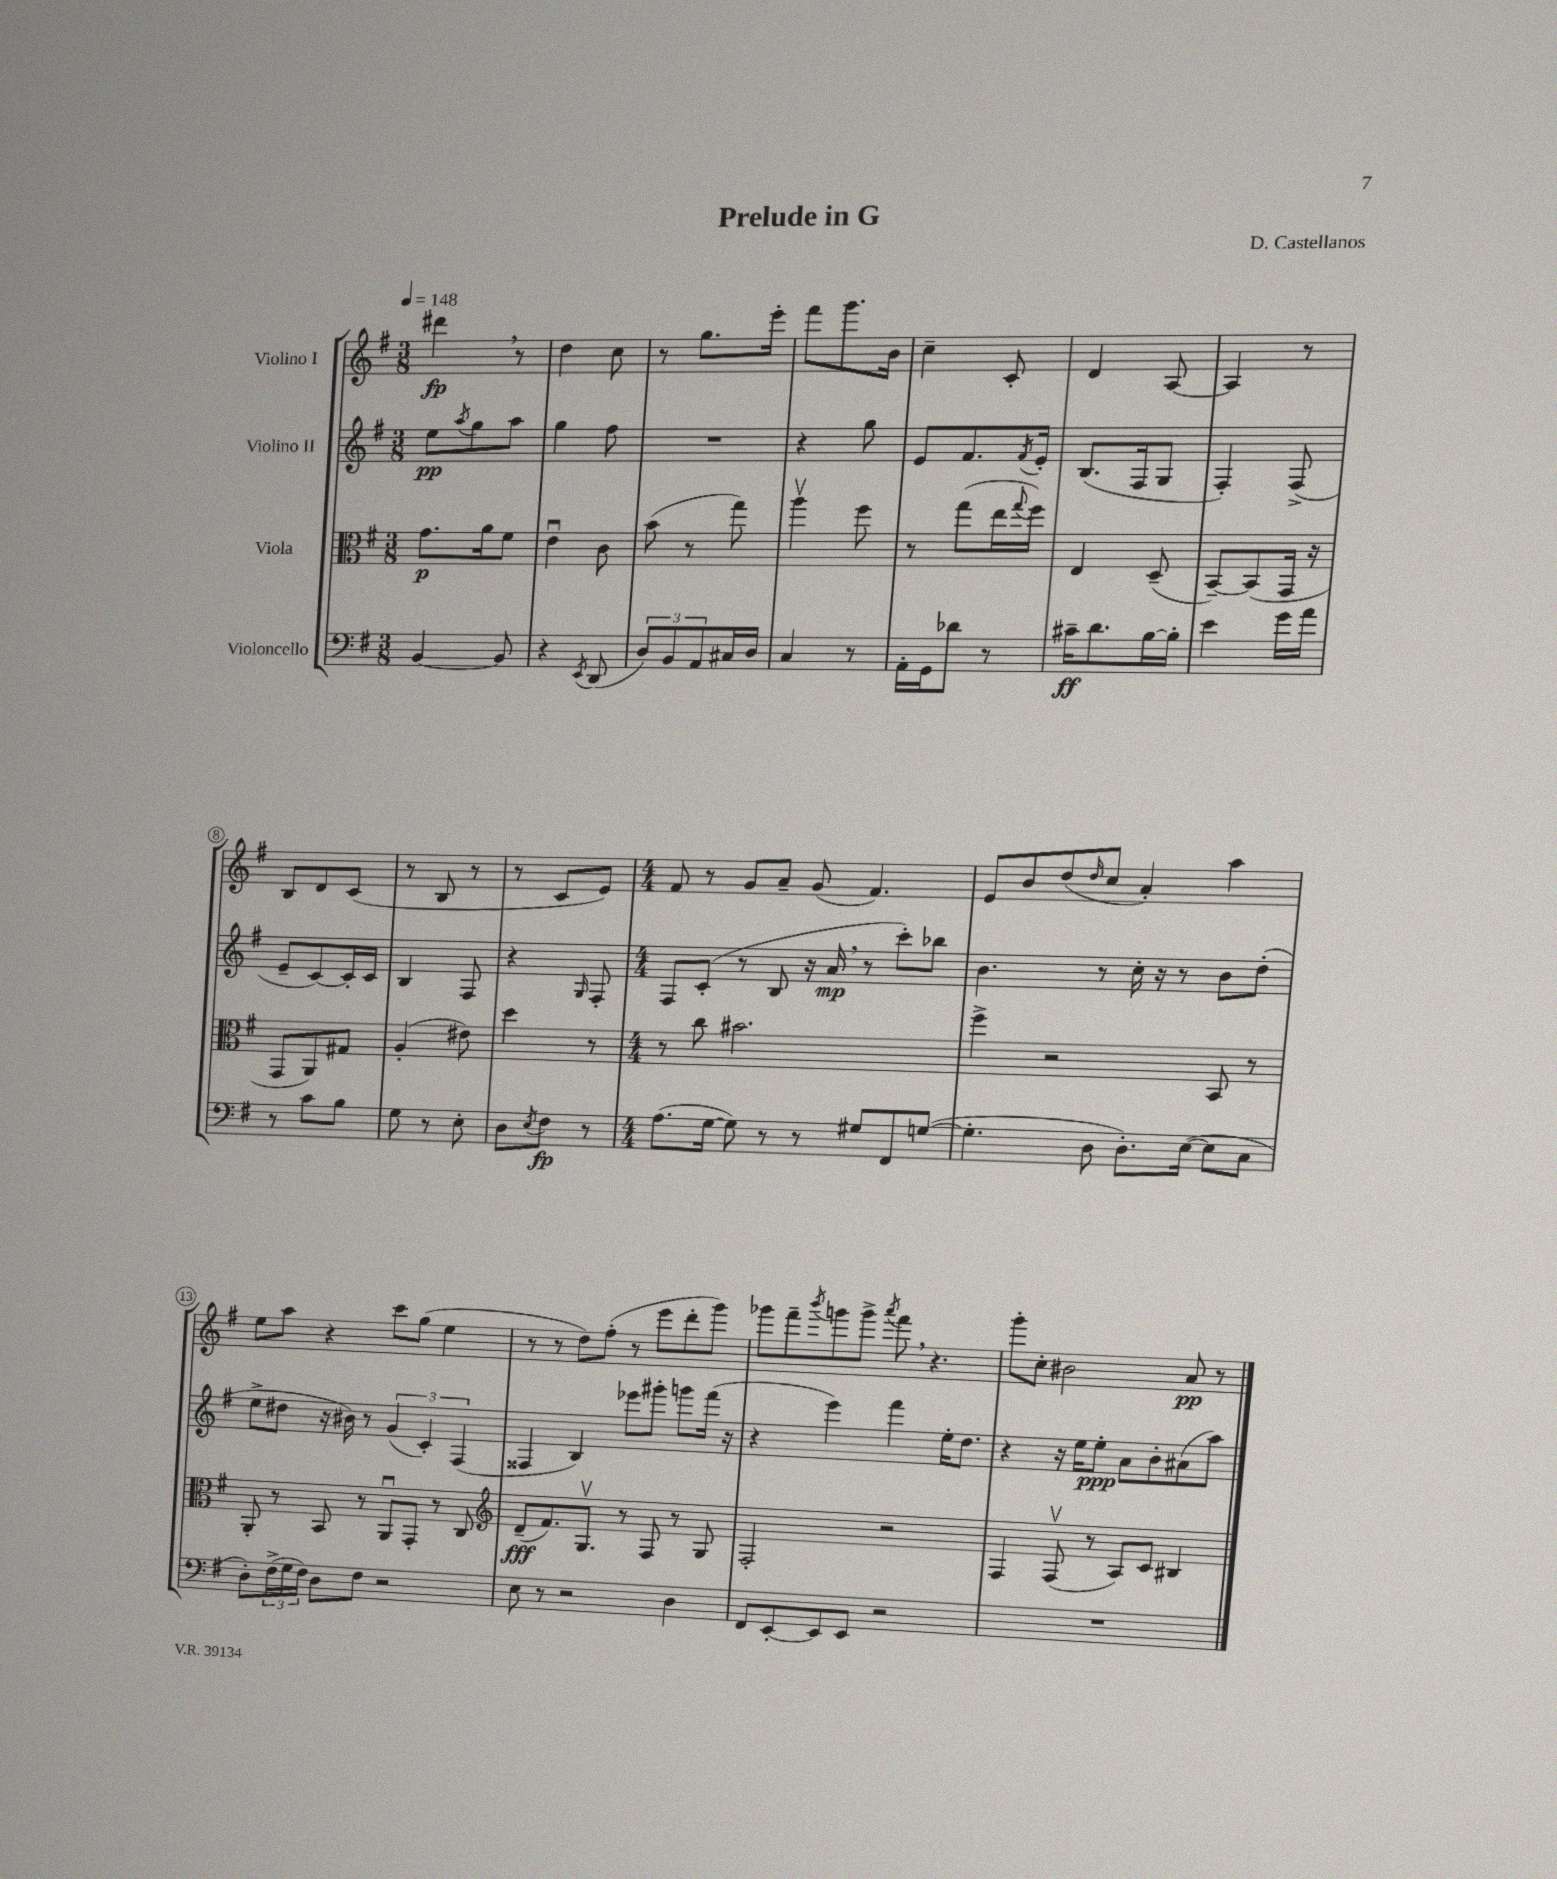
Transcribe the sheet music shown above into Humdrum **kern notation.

**kern	**kern	**kern	**kern
*staff4	*staff3	*staff2	*staff1
*clefF4	*clefC3	*clefG2	*clefG2
*k[f#]	*k[f#]	*k[f#]	*k[f#]
*M3/8	*M3/8	*M3/8	*M3/8
*MM148	*MM148	*MM148	*MM148
[4BB/	8.g\L	8ee\L	4ddd#\
.	.	8qaa/	.
.	.	8gg\	.
.	16a\k	.	.
8BB/]	8f#\J	8aa\J	8r
=	=	=	=
4r	4eu\	4gg\	4dd\
8qEE/	.	.	.
(8DD/	8c\	8ff#\	8cc\
=	=	=	=
12D/L)	(8b\	4.r	8r
12BB/	.	.	.
.	8r	.	8.gg\L
12AA/	.	.	.
16C#/L	8gg\)	.	.
16D/JJ	.	.	16eee'\Jk
=	=	=	=
4C/	4aav\	4r	8fff#\L
.	.	.	8.ggg\
8r	8ff#\	8gg\	.
.	.	.	16b\Jk
=	=	=	=
16AA'\LL	8r	8e/L	4cc~\
16GG\J	.	.	.
8d-\J	(8gg\L	8.f#/	.
8r	16ee\L	.	8c'/
.	8qqgg/	8qf#/	.
.	16ff#\JJ)	16e'/Jk	.
=	=	=	=
16c#~\LK	4E/	(8.B/L	4d/
8.d\	.	.	.
.	.	16F#/k	.
[16B\L	(8D~/	8G/J	[8A/
16B'\]JJ	.	.	.
=	=	=	=
4e\	[8BB~/L)	4F#'/)	4A/]
.	(8BB/]	.	.
16g\LL	16GG/Jk	(8F#^/	8r
16a\JJ	16r	.	.
=	=	=	=
8r	8GG/L	8e~/L	8B/L
8c\L	8AA/)	[8c/)	8d/
8B\J	8G#/J	16c'/]L	(8c/J
.	.	16c/JJ	.
=	=	=	=
8G\	(4A'/	4B/	8r
8r	.	.	8B/
8E'\	8e#\)	8F#/	8r
=	=	=	=
8D\L	4dd\	4r	8r
8qE/	.	.	.
8F#\J	.	.	8c/L
.	.	16qqG/	.
8r	8r	8F#'/	8e/J)
=	=	=	=
*M4/4	*M4/4	*M4/4	*M4/4
(8.A\L	8r	8F#/L	8f#/
.	8cc\	(8c'/J	8r
[16G\Jk	.	.	.
8G\])	2.b#\	8r	8g/L
8r	.	8B/	8a~/J
8r	.	16r	(8g/
.	.	16a/	.
8G#/L	.	8r	4.f#/)
8FF#/	.	8ccc'\L)	.
([8G/J	.	8bb-\J	.
=	=	=	=
4.G'\]	4ff#^\	4.b\	8e/L
.	.	.	8b/
.	2r	.	(8dd/
.	.	.	16qqdd/
8D\	.	8r	8cc/J
8.D'\L)	.	16cc'\	4a'/)
.	.	16r	.
.	.	8r	.
([16E\Jk	.	.	.
8E\]L	8BB/	8b\L	4aa\
8C\J	8r	(8dd'\J	.
=	=	=	=
8D'\L)	8AA'/	8ee^\L	8ee\L
(24F#^\L	8r	8dd#\J	8aa\J
24G\	.	.	.
24F#\JJ)	.	.	.
8D\L	8BB/	16r	4r
.	.	16b#\)	.
8F#\J	8r	8r	.
2r	8AAu/L	(6g/	8ccc\L
.	8GG'/J	.	(8gg\J
.	.	6c'/)	.
.	8r	.	4ee\
.	.	(6F#/	.
.	8C/	.	.
=	=	=	=
*	*clefG2	*	*
8E\	(8d~/L	4F##/	8r
8r	8.f#/)	.	8r
2r	.	4B/)	8dd\L)
.	8.Gv/J	.	.
.	.	.	(8ff#'\J
.	8r	8eee-\L	8r
.	8F#/	8ggg#'\J	8eee\L
4D\	8r	8ggg\L	8ddd'\
.	8G/	(16fff#\Jk	8ggg\J)
.	.	16r	.
=	=	=	=
8FF#/L	2F#'/	4r	8ggg-\L
[8EE'/	.	.	8fff#~\
.	.	.	8qbbb/
8EE/]	.	4eee\)	8ggg\
8EE/J	.	.	8ggg^\J
.	.	.	8qaaa/
2r	2r	4fff#\	8fff#\
.	.	.	4.r
.	.	16ee'\LK	.
.	.	8.dd\J	.
=	=	=	=
1r	4F#/	4r	8ggg'\L
.	.	.	8cc'\J
.	(8F#v/	16r	2b#\
.	.	16ee\LK	.
.	8r	8ee'\J	.
.	8A/L)	8a\L	.
.	8c/J	8b'\	.
.	4B#/	(8a#\	8a/
.	.	8aa\J)	8r
==	==	==	==
*-	*-	*-	*-
